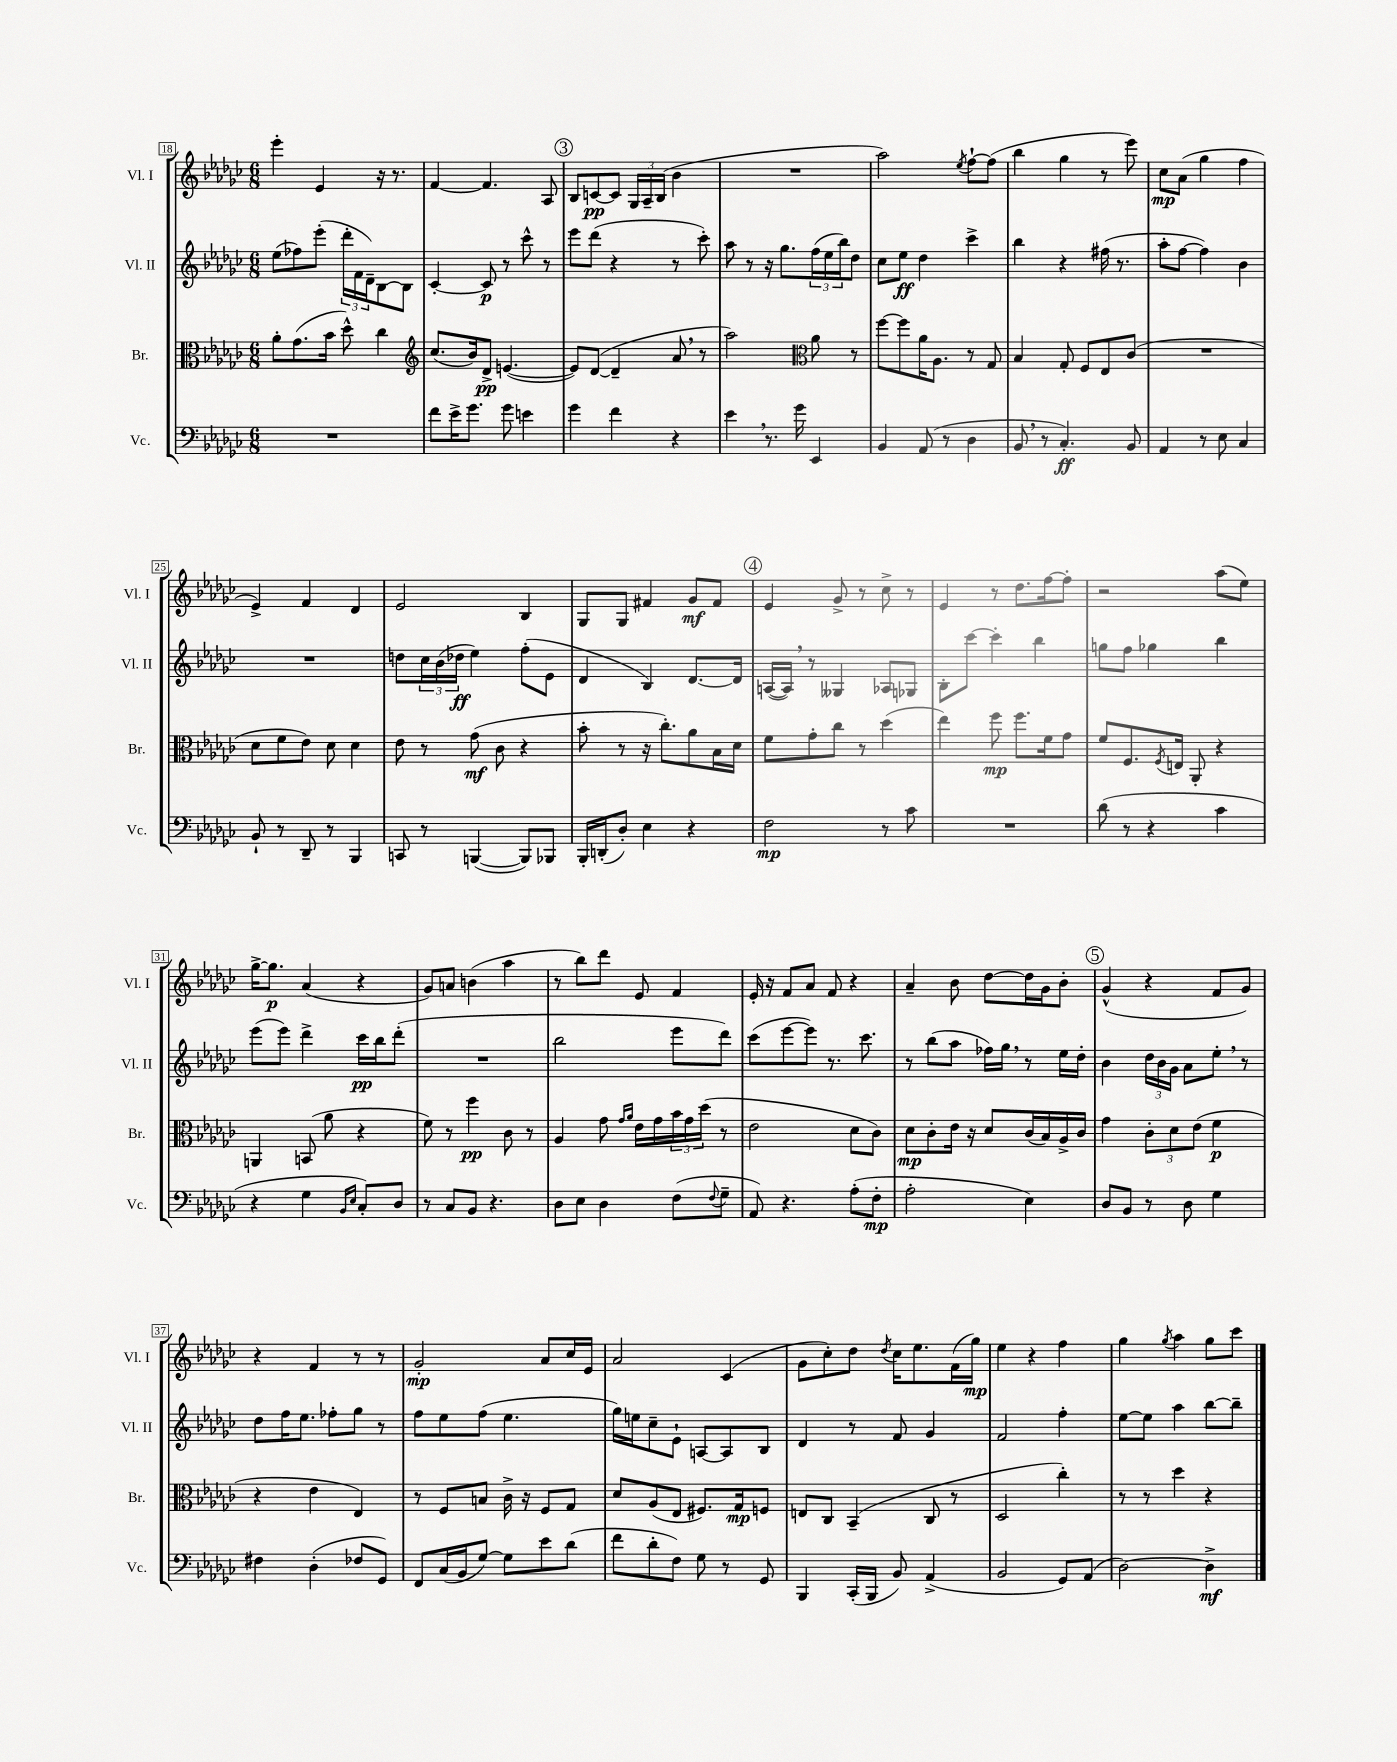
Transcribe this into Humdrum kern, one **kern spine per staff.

**kern	**dynam	**kern	**dynam	**kern	**dynam	**kern	**dynam
*part4	*part4	*part3	*part3	*part2	*part2	*part1	*part1
*staff4	*staff4	*staff3	*staff3	*staff2	*staff2	*staff1	*staff1
*I"Vc.	*	*I"Br.	*	*I"Vl. II	*	*I"Vl. I	*
*I'Vc.	*	*I'Br.	*	*I'Vl. II	*	*I'Vl. I	*
*clefF4	*	*clefC3	*	*clefG2	*	*clefG2	*
*k[b-e-a-d-g-c-]	*	*k[b-e-a-d-g-c-]	*	*k[b-e-a-d-g-c-]	*	*k[b-e-a-d-g-c-]	*
*M6/8	*	*M6/8	*	*M6/8	*	*M6/8	*
=18	=18	=18	=18	=18	=18	=18	=18
2.r	.	8a-'\L	.	(8ee-\L	.	4eee-'\	.
.	.	(8.g-\	.	8ff-X\)	.	.	.
.	.	.	.	(8eee-'\J	.	4e-/	.
.	.	16b-\Jk	.	.	.	.	.
.	.	8dd-^^\)	.	24ddd-'\LL	.	.	.
.	.	.	.	24f\	.	.	.
.	.	.	.	24d-~\J)	.	.	.
.	.	4cc-\	.	[8B-\	.	16r	.
.	.	.	.	.	.	8.r	.
.	.	.	.	8B-\J]	.	.	.
=19	=19	=19	=19	=19	=19	=19	=19
*	*	*clefG2	*	*	*	*	*
8f\L	.	(8.cc-/L	.	[4c-'/	.	[4f/	.
16e-^\K	.	.	.	.	.	.	.
8.g-\J	.	16b-/k)	.	.	.	.	.
.	.	8d-^/J	pp	8c-/]	p	4.f/]	.
8g-\	.	([4.en/	.	8r	.	.	.
4en\	.	.	.	8ccc-^^\	.	.	.
.	.	.	.	8r	.	8A-/	.
!!LO:REH:place=s1:t=3
=20	=20	=20	=20	=20	=20	=20	=20
4g-\	.	8e/L])	.	8eee-\L	.	8B-/L	.
.	.	([8d-/J	.	(8ddd-\J	.	[8cn/	pp
4f\	.	4d-~/]	.	4r	.	8c/J]	.
.	.	.	.	.	.	24G-/LL	.
.	.	.	.	.	.	24A-~/	.
.	.	.	.	.	.	(24B-/JJ	.
4r	.	8a-,/	.	8r	.	4b-\	.
.	.	8r	.	8ccc-'\)	.	.	.
=21	=21	=21	=21	=21	=21	=21	=21
4e-,\	.	2aa-\)	.	8aa-\	.	2.r	.
.	.	.	.	8r	.	.	.
8.r	.	.	.	16r	.	.	.
.	.	.	.	8.gg-\L	.	.	.
16g-\	.	.	.	.	.	.	.
*	*	*clefC3	*	*	*	*	*
4EE-/	.	8a-\	.	(24ff\L	.	.	.
.	.	.	.	24ee-\	.	.	.
.	.	.	.	24bb-\J)	.	.	.
.	.	8r	.	8dd-\J	.	.	.
=22	=22	=22	=22	=22	=22	=22	=22
4BB-/	.	[8ff\L	.	8cc-\L	.	2aa-\)	.
.	.	8ff\]	.	8ee-\J	ff	.	.
(8AA-/	.	16a-\K	.	4dd-\	.	.	.
.	.	8.A-\J	.	.	.	.	.
8r	.	.	.	.	.	.	.
.	.	.	.	.	.	8qee-/	.
4D-\	.	8r	.	4ccc-^\	.	[8ff`\L	.
.	.	8G-/	.	.	.	(8ff\J]	.
=23	=23	=23	=23	=23	=23	=23	=23
8BB-,/	.	4B-/	.	4bb-\	.	4bb-\	.
8r	.	.	.	.	.	.	.
4.C-'/)	ff	8G-'/	.	4r	.	4gg-\	.
.	.	8F/L	.	.	.	.	.
.	.	8E-/	.	(16ff#X\	.	8r	.
.	.	.	.	8.r	.	.	.
8BB-/	.	(8c-/J	.	.	.	8eee-\)	.
=24	=24	=24	=24	=24	=24	=24	=24
4AA-/	.	2.r	.	8aa-'\L	.	8cc-\L	mp
.	.	.	.	[8ff\J	.	(8a-\J	.
8r	.	.	.	4ff\])	.	4gg-\	.
8E-\	.	.	.	.	.	.	.
4C-/	.	.	.	4b-\	.	4ff\	.
!!LO:LB:g=z
=25	=25	=25	=25	=25	=25	=25	=25
8BB-`/	.	8d-\L	.	2.r	.	4e-^/)	.
8r	.	8f\	.	.	.	.	.
8DD-~/	.	8e-\J)	.	.	.	4f/	.
8r	.	8d-\	.	.	.	.	.
4BBB-/	.	4d-\	.	.	.	4d-/	.
=26	=26	=26	=26	=26	=26	=26	=26
8CCn/	.	8e-\	.	8ddn\L	.	2e-/	.
8r	.	8r	.	24cc-\L	.	.	.
.	.	.	.	(24b-\	.	.	.
.	.	.	.	24dd-X\JJ	ff	.	.
([4BBBn/	.	(8g-\	mf	4ee-\)	.	.	.
.	.	8c-\	.	.	.	.	.
8BBB/L])	.	4r	.	(8ff'\L	.	4B-/	.
8BBB-X/J	.	.	.	8e-\J	.	.	.
=27	=27	=27	=27	=27	=27	=27	=27
16BBB-'/LL	.	8b-'\	.	4d-/	.	8G-/L	.
(16DDn'/J	.	.	.	.	.	.	.
8D-'/J)	.	8r	.	.	.	8G-/J	.
4E-\	.	16r	.	4B-/)	.	4f#X/	.
.	.	8.cc-'\L)	.	.	.	.	.
4r	.	8a-\	.	[8.d-/L	.	8g-/L	mf
.	.	16B-\L	.	.	.	8f#/J	.
.	.	16d-\JJ	.	16d-/Jk]	.	.	.
!!LO:REH:place=s1:t=4
=28	=28	=28	=28	=28	=28	=28	=28
2F\	mp	8f\L	.	([16An/LL	.	4e-/	.
.	.	.	.	16A,/JJ])	.	.	.
.	.	8g-'\	.	8r	.	.	.
.	.	8cc-\J	.	4G--X/	.	8g-^/	.
.	.	8r	.	.	.	8r	.
8r	.	(4dd-\	.	8A-X/L	.	8cc-^\	.
8c-\	.	.	.	8G-X/J	.	8r	.
=29	=29	=29	=29	=29	=29	=29	=29
2.r	.	4ee-\)	.	8B-'\L	.	4e-/	.
.	.	.	.	[8ccc-\J	.	.	.
.	.	8ff\	mp	4ccc-'\]	.	8r	.
.	.	8.ff\L	.	.	.	8.dd-\L	.
.	.	.	.	4bb-\	.	.	.
.	.	16f\k	.	.	.	[16ff\k	.
.	.	8g-\J	.	.	.	8ff'\J]	.
=30	=30	=30	=30	=30	=30	=30	=30
(8d-\	.	8f/L	.	8ggn\L	.	2r	.
8r	.	8.F/	.	8ff\J	.	.	.
4r	.	.	.	4gg-X\	.	.	.
.	.	8qF/	.	.	.	.	.
.	.	16En/Jk	.	.	.	.	.
.	.	8AA-'/	.	.	.	.	.
4c-\	.	4r	.	4bb-\	.	(8aa-\L	.
.	.	.	.	.	.	8ee-\J)	.
!!LO:LB:g=z
=31	=31	=31	=31	=31	=31	=31	=31
4r	.	4AAn/	.	(8eee-\L	.	[16gg-^\KL	.
.	.	.	.	.	.	8.gg-\J]	p
.	.	.	.	8eee-\J)	.	.	.
4G-\	.	(8BBn/	.	4ddd-^\	.	(4a-/	.
.	.	8a-\	.	.	.	.	.
16qqBB-/LL	.	.	.	.	.	.	.
16qqE-/JJ	.	.	.	.	.	.	.
8C-'/L)	.	4r	.	16ccc-\LL	pp	4r	.
.	.	.	.	16bb-\J	.	.	.
8D-/J	.	.	.	(8ddd-'\J	.	.	.
=32	=32	=32	=32	=32	=32	=32	=32
8r	.	8f\)	.	2.r	.	8g-/L)	.
8C-/L	.	8r	.	.	.	8an/J	.
8BB-/J	.	4ff\	pp	.	.	(4bn\	.
4.r	.	.	.	.	.	.	.
.	.	8c-\	.	.	.	4aa-\	.
.	.	8r	.	.	.	.	.
=33	=33	=33	=33	=33	=33	=33	=33
8D-\L	.	4A-/	.	2bb-\	.	8r	.
8E-\J	.	.	.	.	.	8bb-\L)	.
4D-\	.	8g-\	.	.	.	8ddd-\J	.
.	.	16qqg-/LL	.	.	.	.	.
.	.	16qqa-/JJ	.	.	.	.	.
.	.	16e-\LL	.	.	.	8e-/	.
.	.	16g-\	.	.	.	.	.
(8F\L	.	24b-\	.	8eee-\L	.	4f/	.
.	.	24g-\	.	.	.	.	.
.	.	(24dd-\JJ	.	.	.	.	.
8qqF/	.	.	.	.	.	.	.
8G-~\J	.	8r	.	8ddd-\J)	.	.	.
=34	=34	=34	=34	=34	=34	=34	=34
8AA-/)	.	2e-\	.	(8ccc-\L	.	16e-'/	.
.	.	.	.	.	.	16r	.
4.r	.	.	.	[8eee-\	.	8f/L	.
.	.	.	.	8eee-\J])	.	8a-/J	.
.	.	.	.	8.r	.	8f/	.
(8A-'\L	.	8d-\L	.	.	.	4r	.
.	.	.	.	8.ccc-\	.	.	.
8F'\J	mp	8c-\J)	.	.	.	.	.
=35	=35	=35	=35	=35	=35	=35	=35
2A-'\	.	8d-\L	mp	8r	.	4a-~/	.
.	.	8c-'\	.	(8bb-\L	.	.	.
.	.	16e-\Jk	.	8aa-\J	.	8b-\	.
.	.	16r	.	.	.	.	.
.	.	8d-/L	.	16ff-X\LL)	.	[8dd-\L	.
.	.	.	.	16gg-,\JJ	.	.	.
4E-\)	.	(16c-/L	.	8r	.	16dd-\L]	.
.	.	16B-/)	.	.	.	16g-\J	.
.	.	16A-^/	.	16ee-\LL	.	8b-'\J	.
.	.	16c-/JJ	.	16dd-'\JJ	.	.	.
!!LO:REH:place=s1:t=5
=36	=36	=36	=36	=36	=36	=36	=36
8D-/L	.	4g-\	.	4b-\	.	(4g-^^/	.
8BB-/J	.	.	.	.	.	.	.
8r	.	12c-'\L	.	24dd-\LL	.	4r	.
.	.	.	.	24b-\	.	.	.
.	.	12d-\	.	24g-\JJ	.	.	.
8D-\	.	.	.	8a-\L	.	.	.
.	.	(12e-\J	.	.	.	.	.
4G-\	.	4f\	p	8ee-',\J	.	8f/L	.
.	.	.	.	8r	.	8g-/J)	.
!!LO:LB:g=z
=37	=37	=37	=37	=37	=37	=37	=37
4F#X\	.	4r	.	8dd-\L	.	4r	.
.	.	.	.	16ff\K	.	.	.
.	.	.	.	8.ee-\J	.	.	.
(4D-'\	.	4e-\	.	.	.	4f/	.
.	.	.	.	8ff-X'\L	.	.	.
8F-X/L	.	4E-/)	.	8gg-\J	.	8r	.
8GG-/J)	.	.	.	8r	.	8r	.
=38	=38	=38	=38	=38	=38	=38	=38
8FF/L	.	8r	.	8ff\L	.	2g-'/	mp
(16C-/L	.	8F/L	.	8ee-\	.	.	.
16BB-/J	.	.	.	.	.	.	.
[8G-/J)	.	8Bn/J	.	(8ff\J	.	.	.
8G-\L]	.	16c-^\	.	4.ee-\	.	.	.
.	.	16r	.	.	.	.	.
8e-\	.	8F/L	.	.	.	8a-/L	.
(8d-\J	.	8G-/J	.	.	.	16cc-/L	.
.	.	.	.	.	.	16e-/JJ	.
=39	=39	=39	=39	=39	=39	=39	=39
8f\L	.	8d-/L	.	16gg-\LL)	.	2a-/	.
.	.	.	.	16een\J	.	.	.
8d-'\	.	(8A-/	.	8cc-~\	.	.	.
8F\J)	.	8E-/J	.	8e-`\J	.	.	.
8G-\	.	8.F#X/L)	.	[8An/L	.	.	.
8r	.	.	.	8A/]	.	(4c-/	.
.	.	16G-/k	mp	.	.	.	.
8GG-/	.	8Fn/J	.	8B-/J	.	.	.
=40	=40	=40	=40	=40	=40	=40	=40
4BBB-/	.	8En/L	.	4d-/	.	8g-\L	.
.	.	8C-/J	.	.	.	8cc-'\)	.
(16CC-'/LL	.	(4BB-~/	.	8r	.	8dd-\J	.
16BBB-/JJ	.	.	.	.	.	.	.
.	.	.	.	.	.	8qdd-/	.
8BB-/)	.	.	.	8f/	.	16cc-\KL	.
.	.	.	.	.	.	8.ee-\	.
(4AA-^/	.	8C-/	.	4g-/	.	.	.
.	.	8r	.	.	.	(16f\L	.
.	.	.	.	.	.	16gg-\JJ)	mp
=41	=41	=41	=41	=41	=41	=41	=41
2BB-/	.	2D-/	.	2f/	.	4ee-\	.
.	.	.	.	.	.	4r	.
8GG-/L)	.	4cc-'\)	.	4ff'\	.	4ff\	.
(8AA-/J	.	.	.	.	.	.	.
=42	=42	=42	=42	=42	=42	=42	=42
[2D-\)	.	8r	.	[8ee-\L	.	4gg-\	.
.	.	8r	.	8ee-\J]	.	.	.
.	.	.	.	.	.	8qgg-/	.
.	.	4dd-\	.	4aa-\	.	4aa-\	.
4D-^\]	mf	4r	.	[8bb-\L	.	8gg-\L	.
.	.	.	.	8bb-~\J]	.	8ccc-\J	.
==	==	==	==	==	==	==	==
*-	*-	*-	*-	*-	*-	*-	*-
